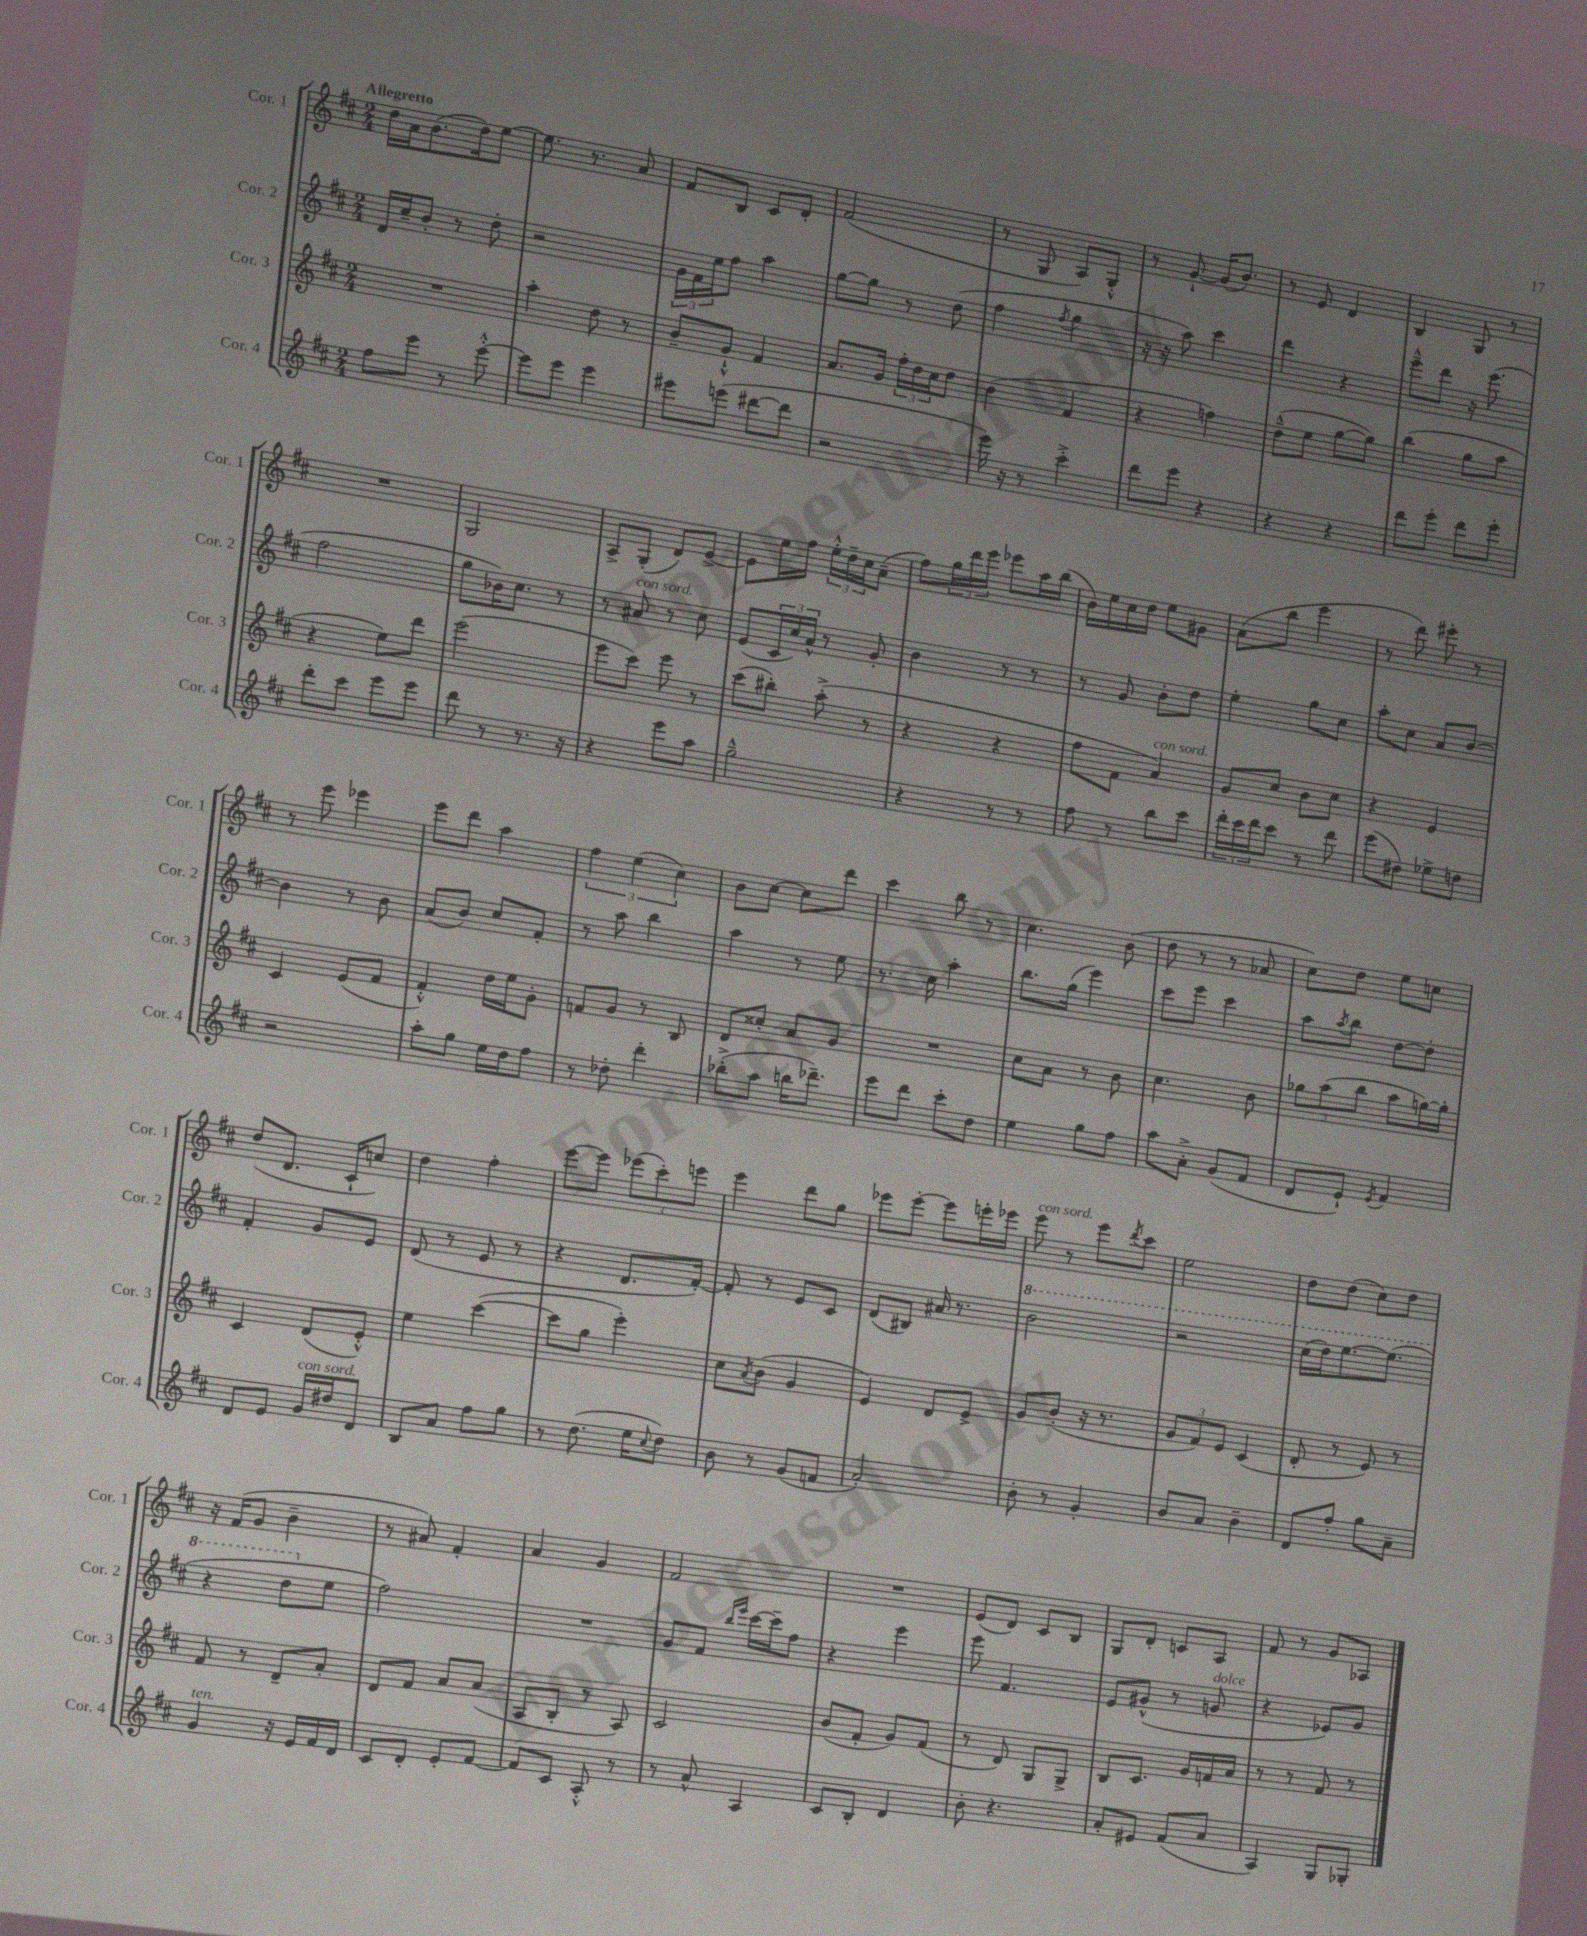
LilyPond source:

<<
\new StaffGroup <<
\new Staff = "s0" \with { instrumentName = "Cor. 1" shortInstrumentName = "Cor. 1" } {
    \clef treble \key d \major \numericTimeSignature \time 2/4 \tempo "Allegretto"
    d''16 a'16 b'8.( d''16) e''8~ |
    e''8. r8. a'8 |
    fis'8 b8 cis'8 d'8-. |
    fis'2( |
    r8 g8 a8) g8-.-^ |
    r8 g'8~-! g'16( b'8.) |
    r8 e'8 d'4 |
    b4 g8 r8 |
    R2 |
    g2 |
    a8-> g8-.( d'8) e'8~-> |
    e'8 e''16 fis''16 \tuplet 3/2 { e''16-.-^ d''16-- cis''16 } a'8--( |
    fis''8) \tuplet 3/2 { g''16 d'''16 e'''16 } ees'''8 a''16 b''16( |
    b'16) e''16 cis''16 d''16 e''8 gis'8 |
    a'8( b''8 e'''4 |
    r8 d'''8) eis'''8-. r8 |
    r8 e'''8 ees'''4 |
    e'''8 d'''8 a''4 |
    \tuplet 3/2 { fis''4 e''4( cis''4) } |
    b'8 cis''8~ cis''8 d'''8 |
    cis'''4 b''8 r8 |
    cis''4. b'8( |
    d''8 r8 r8 aes'8 |
    cis''8) d''8 e''8 c''8 |
    d''8( d'8. cis'16-! c''8) |
    d''4 fis''4-. |
    e'''8~ e'''8 \tuplet 3/2 { ees'''8( cis'''8-.) e'''8 } |
    e'''4 d'''8 g''8 |
    ees'''8 ees'''8~-. ees'''8 e'''16-. ees'''16 |
    e'''8^\markup { \italic "con sord." } r8 e'''8 \acciaccatura { d'''8 } cis'''8 |
    e''2 |
    d''8 d''8( cis''8) d''8 |
    r16 fis'16( g'8 b'4-- |
    r8 ais'8) fis'4-. |
    a'4 g'4 |
    fis'2 |
    R2 |
    e'8( d'8) cis'8 b8 |
    g8 d'8-. c'8 a8 |
    fis'8 r8 g'8 aes8 \bar "|." |
}
\new Staff = "s1" \with { instrumentName = "Cor. 2" shortInstrumentName = "Cor. 2" } {
    \clef treble \key d \major \numericTimeSignature \time 2/4
    d'16 cis''16-- b'8-. r8 d''8-. |
    r2 |
    \tuplet 3/2 { g'16 fis'16 e''16 } fis''8 a''4 |
    g''8~ g''8 r8 d''8( |
    fis''4 \acciaccatura { fis''8 } g''4 |
    r16 r16 a''8) cis'''4 |
    d'''4 r4 |
    e'''8---^ d'''8 r16 e'''8.( |
    fis''2 |
    g''8 bes'16) cis''8. r8 |
    r8 ais'8^\markup { \italic "con sord." } r8 cis''8 |
    e'8( \tuplet 3/2 { cis'16 cis''16) a'16-^ } r8 g'8-. |
    b'4 r8 r8 |
    r8 g'8 b'8-. d''8 |
    e''4-. g''8 cis''8 |
    a''8-. cis''8 a'8 b'8~ |
    b'4 r8 b'8 |
    a'8( b'8) cis''8 fis'8-. |
    r8 a''8 b''4 |
    a''4 r8 e''8 |
    r8. cis''16 a''4-. |
    b''8. g''16( e'''4) |
    cis'''8 e'''8 cis'''4 |
    a''8 \acciaccatura { a''8 } b''8 d''8~ d''8-. |
    fis'4-. g'8 e'8 |
    d'8( r8 e'8 r8 |
    r4 d'8. fis'16~-.) |
    fis'8-. r8 e'8 cis'8 |
    d'8( bis8) ais'16 r8. |
    \ottava #1 b''2 |
    r2 |
    cis'''16( d'''16) e'''8.~ e'''8.( |
    r4 d'''8 \ottava #0 e''8 |
    fis''2) |
    R2 |
    g'8 fis'8 \grace { b''16 e'''16 } cis'''16~ cis'''16-- fis''8 |
    r4 e'''4 |
    e'''8 fis'4. |
    e'8 gis'8-^( r8 g'8^\markup { \italic "dolce" } |
    r4 ees'8) g'8 \bar "|." |
}
\new Staff = "s2" \with { instrumentName = "Cor. 3" shortInstrumentName = "Cor. 3" } {
    \clef treble \key d \major \numericTimeSignature \time 2/4
    R2 |
    a''4-. d''8 r8 |
    b'8-- g'8-!-^ fis'4 |
    a'8. g'16 \tuplet 3/2 { fis''16-. d''16 cis''16 } d''8 |
    b'4( fis'4 |
    r4 f''4) |
    d''8---^( e''8 g''8~ g''8) |
    b''4( g''8 a''8 |
    r4 e''8) d'''8 |
    e'''2( |
    e'''8 cis'''8) e'''8 r8 |
    cis'''8( bis''8-.) a''8-.->( r8 |
    r4 r4 |
    fis''8 fis'8 a'4^\markup { \italic "con sord." }) |
    g'8 cis''8 b'8 cis''8 |
    r4 e'4 |
    cis'4 e'8( fis'8 |
    fis'4-.-^) d''16 e''16 g'8-. |
    f'8 g'8 r8 b8 |
    d'8 cisis''8-. a'8 g'8 |
    R2 |
    cis''8 a'8 r8 b'8 |
    cis''4. b'8 |
    \tuplet 3/2 { ges''8 a''8( b''8 } a''8 g''16~) g''16-. |
    cis'4 d'8( e'8-.-^) |
    e''4 cis'''4~( |
    cis'''8 g''8 e'''4-.) |
    cis''8 \acciaccatura { a'8 } b'8( g'4 |
    e'4) d'8 e'8-> |
    g'8 b'8-.( r16 r8. |
    \tuplet 3/2 { g'8 fis'8) e'8 } cis'4( |
    d'8-. r8 e'8) r8 |
    fis'8 r8 d'8-- a'8-. |
    d'8 fis'8 a'8 a'8( |
    a8 b8-. r8 a8) |
    cis'2 |
    b'8( fis'8-. g'8) fis'8( |
    r8 d'8) g8 g8-> |
    b8 cis'8. g'16 f'16 a'16 |
    r8 r8 fis'8 r8 \bar "|." |
}
\new Staff = "s3" \with { instrumentName = "Cor. 4" shortInstrumentName = "Cor. 4" } {
    \clef treble \key d \major \numericTimeSignature \time 2/4
    fis''8 e'''8 r8 e'''8~-.-^ |
    e'''8 e'''8 e'''4 |
    eis'''8 e'''8( dis'''8~ dis'''8 |
    r2 |
    e'''16) r16 r8 cis'''4-.-> |
    d'''8 e'''8 r4 |
    r4 r4 |
    d'''8 e'''8-. d'''8 e'''8-. |
    d'''8-. cis'''8 e'''8 e'''8 |
    d'''8 r8 r8. r16 |
    r4 e'''8 a''8 |
    g''2---^ |
    r4 r8 r8 |
    fis''8 r8 b''8 cis'''8 |
    \tuplet 3/2 { d'''16-. cis'''16 d'''16 } cis'''8 r8 d'''8 |
    e'''8( dis''8) ees''8-> d''8 |
    r2 |
    a''8-. g''8 e''16 d''16 fis''8 |
    r8 des''8-. d'''4-. |
    bes''8-.->( a''8 b''16 des'''8.--) |
    e'''8 d'''8 cis'''8-. d''8 |
    e''4 g''8 fis''8 |
    a''8 a'8-.-> g'8( fis'8 |
    d'8 e'8-!) \acciaccatura { e'8 } fis'4 |
    d'8 e'8 g'16^\markup { \italic "con sord." } dis''16 d'8 |
    b8 a'8 fis''8 g''8 |
    r8 d''8.( e''16 \appoggiatura { cis''8 } d''8) |
    b'8 r8 g'8( f'8 |
    a'2-.) |
    b'8-. r8 g'4-. |
    b'8 a'8 b'4-- |
    d'8 fis''8-. g''8 a'8-- |
    g'4^\markup { \italic "ten." } r16 e'16 fis'16 d'16 |
    cis'8 d'8-. e'8-. fis'8~ |
    fis'8 cis'8 a8-.-^ r8 |
    r8 a'8-^ a4 |
    cis'8 b8-. d'4 |
    b'8-. r4. |
    a'8-. eis'8 fis'8( a'8 |
    a4) g8 ges8-. \bar "|." |
}
>>
>>
\layout { \context { \Score \remove "Bar_number_engraver" } }
